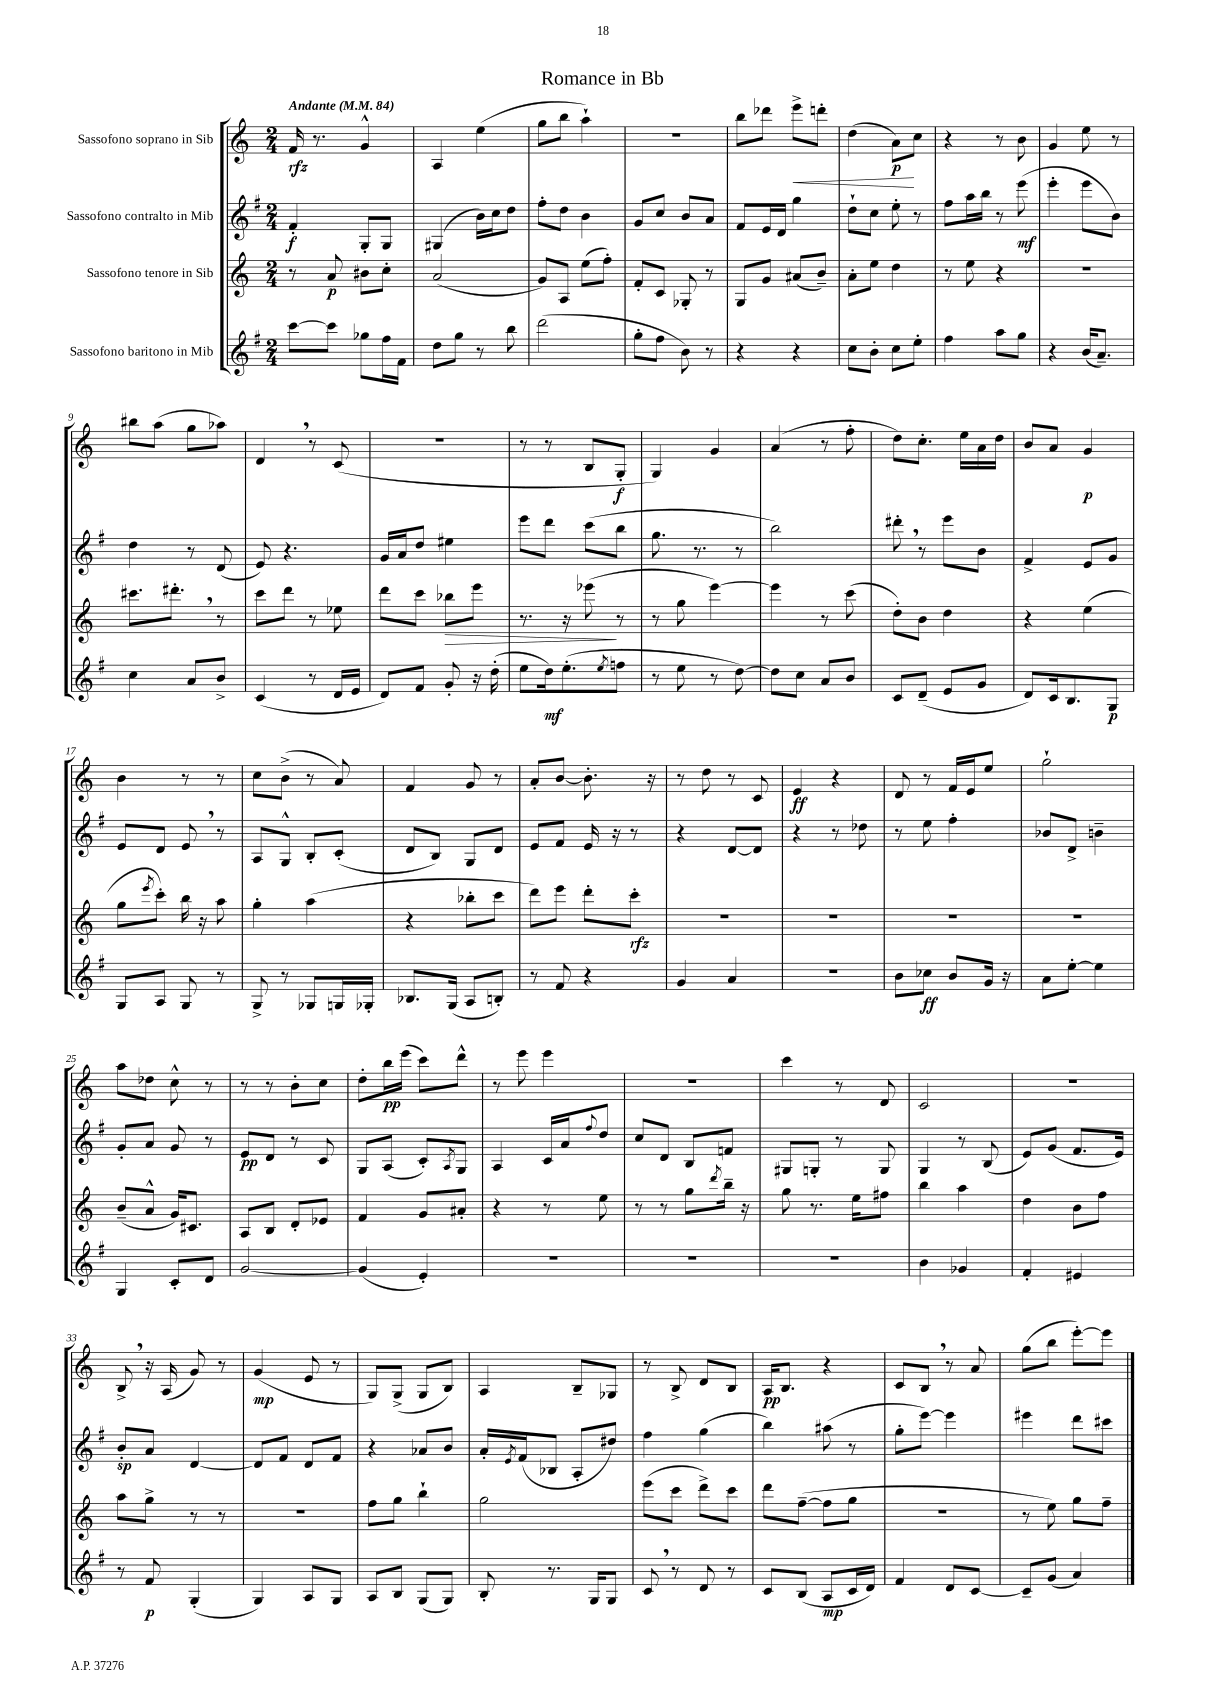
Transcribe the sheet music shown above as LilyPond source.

\header { title = "Romance in Bb" }
<<
\new StaffGroup <<
\new Staff = "s0" \with { instrumentName = "Sassofono soprano in Sib" } {
    \clef treble \key c \major \numericTimeSignature \time 2/4 \tempo "Andante" 4 = 84
    f'16\rfz r8. g'4-^ |
    a4 e''4( |
    g''8 b''8 a''4-!) |
    R2 |
    b''8 des'''8 e'''8->\< d'''8-. |
    d''4( a'8\p\!) c''8 |
    r4 r8 b'8 |
    g'4 e''8 r8 |
    bis''8 a''8( g''8 aes''8) |
    d'4 \breathe r8 c'8( |
    R2 |
    r8 r8 b8 g8-.\f |
    g4) g'4 |
    a'4( r8 f''8-. |
    d''8) c''8.-. e''16 a'16 d''16 |
    b'8 a'8 g'4\p |
    b'4 r8 r8 |
    c''8 b'8->( r8 a'8) |
    f'4 g'8 r8 |
    a'8-. b'8~ b'8.-. r16 |
    r8 d''8 r8 c'8 |
    e'4\ff r4 |
    d'8 r8 f'16 e'16 e''8 |
    g''2-! |
    a''8 des''8 c''8-^ r8 |
    r8 r8 b'8-. c''8 |
    d''8-. b''16\pp e'''16( c'''8) d'''8-^ |
    r8 e'''8 e'''4 |
    R2 |
    c'''4 r8 d'8 |
    c'2 |
    R2 |
    b8-> \breathe r16 a16( g'8) r8 |
    g'4\mp( e'8 r8 |
    g8) g8->( g8 b8) |
    a4 b8-- ges8 |
    r8 b8-> d'8 b8 |
    a16\pp b8. r4 |
    c'8 b8 \breathe r8 a'8 |
    g''8( b''8 e'''8~-.) e'''8 \bar "|." |
}
\new Staff = "s1" \with { instrumentName = "Sassofono contralto in Mib" } {
    \clef treble \key g \major \numericTimeSignature \time 2/4
    fis'4-.\f g8-. g8 |
    gis4( b'16) c''16 d''8 |
    fis''8-. d''8 b'4 |
    g'8 c''8 b'8 a'8 |
    fis'8 e'16 d'16 g''4 |
    d''8-! c''8 e''8-. r8 |
    fis''8 a''16 b''16 r8 e'''8\mf( |
    e'''4-. e'''8 b'8) |
    d''4 r8 d'8( |
    e'8) r4. |
    g'16 a'16 d''8 eis''4 |
    e'''8 d'''8 c'''8( b''8 |
    g''8. r8. r8 |
    b''2) |
    dis'''8-. \breathe r8 e'''8 b'8 |
    fis'4-> e'8 g'8 |
    e'8 d'8 e'8 \breathe r8 |
    a8 g8-^ b8-. c'8-.( |
    d'8 b8) g8 d'8 |
    e'8 fis'8 e'16 r16 r8 |
    r4 d'8~ d'8 |
    r4 r8 des''8 |
    r8 e''8 fis''4-. |
    bes'8 d'8-> b'4-- |
    g'8-. a'8 g'8 r8 |
    e'8\pp d'8 r8 c'8 |
    g8 a8( c'8-.) \acciaccatura { a8 } g8 |
    a4 c'16 a'16 \appoggiatura { fis''8 } d''8 |
    c''8 d'8 b8 f'8 |
    gis8 g8-. r8 g8 |
    g4 r8 b8( |
    e'8) g'8( fis'8. e'16) |
    b'8-.\sp a'8 d'4~ |
    d'8 fis'8 d'8 fis'8 |
    r4 aes'8 b'8 |
    a'16-. \acciaccatura { e'8 } fis'16( bes8 a8-. dis''8) |
    fis''4 g''4( |
    b''4) ais''8( r8 |
    g''8-. e'''8~) e'''4 |
    eis'''4 d'''8 cis'''8 \bar "|." |
}
\new Staff = "s2" \with { instrumentName = "Sassofono tenore in Sib" } {
    \clef treble \key c \major \numericTimeSignature \time 2/4
    r8 a'8\p bis'8 c''8-. |
    a'2( |
    g'8) a8 e''8( f''8-.) |
    f'8-. c'8 ges8-. r8 |
    g8 g'8 ais'8( b'8--) |
    a'8-. e''8 d''4 |
    r8 e''8 r4 |
    R2 |
    cis'''8. dis'''8.-. \breathe r8 |
    c'''8 d'''8 r8 ees''8 |
    d'''8 c'''8 bes''8\> e'''8 |
    r8. r16 ees'''8\!( r8 |
    r8 g''8 e'''4~) |
    e'''4 r8 c'''8( |
    d''8-.) b'8 d''4 |
    r4 e''4( |
    g''8 \acciaccatura { e'''8 } c'''8-.) b''16 r16 a''8 |
    g''4-. a''4( |
    r4 bes''8-. c'''8 |
    d'''8) e'''8 d'''8-. c'''8-.\rfz |
    R2 |
    R2 |
    R2 |
    R2 |
    b'8--( a'8-^ g'16) cis'8. |
    a8 b8 d'8-. ees'8 |
    f'4 g'8 ais'8-. |
    r4 r8 e''8 |
    r8 r8 g''8 \acciaccatura { d'''8 } b''16-- r16 |
    g''8 r8. e''16 fis''8 |
    b''4 a''4 |
    d''4 b'8 f''8 |
    a''8 g''8-> r8 r8 |
    r2 |
    f''8 g''8 b''4-! |
    g''2 |
    e'''8( c'''8 d'''8->) c'''8 |
    d'''8 f''8~--( f''8 g''8 |
    r2 |
    r8 e''8) g''8 f''8-- \bar "|." |
}
\new Staff = "s3" \with { instrumentName = "Sassofono baritono in Mib" } {
    \clef treble \key g \major \numericTimeSignature \time 2/4
    c'''8~ c'''8 ges''8 fis''16 fis'16 |
    d''8 g''8 r8 b''8 |
    d'''2( |
    g''8-. fis''8 b'8) r8 |
    r4 r4 |
    c''8 b'8-. c''8 e''8-. |
    fis''4 a''8 g''8 |
    r4 b'16( a'8.--) |
    c''4 a'8 b'8-> |
    c'4( r8 d'16 e'16 |
    d'8) fis'8 g'8-. r16 d''16-.( |
    e''8 d''16\mf) e''8.-.( \acciaccatura { e''8 } f''8 |
    r8 e''8 r8 d''8~) |
    d''8 c''8 a'8 b'8 |
    c'8 d'8--( e'8 g'8 |
    d'8) c'16 b8. g8\p |
    g8 a8 g8 r8 |
    g8-> r8 ges8 g16 ges16-. |
    bes8. g16( a8 b8-.) |
    r8 fis'8 r4 |
    g'4 a'4 |
    r2 |
    b'8 ces''8\ff b'8 g'16 r16 |
    a'8 e''8~-. e''4 |
    g4 c'8-. d'8 |
    g'2~ |
    g'4( e'4-.) |
    R2 |
    R2 |
    R2 |
    b'4 ges'4 |
    fis'4-. eis'4 |
    r8 fis'8\p g4-.( |
    g4) a8 g8 |
    a8 b8 g8( g8) |
    b8-. r8. g16 g8 |
    c'8 \breathe r8 d'8 r8 |
    c'8 b8( a8\mp c'16 d'16) |
    fis'4 d'8 c'8~ |
    c'8-- g'8( a'4) \bar "|." |
}
>>
>>
